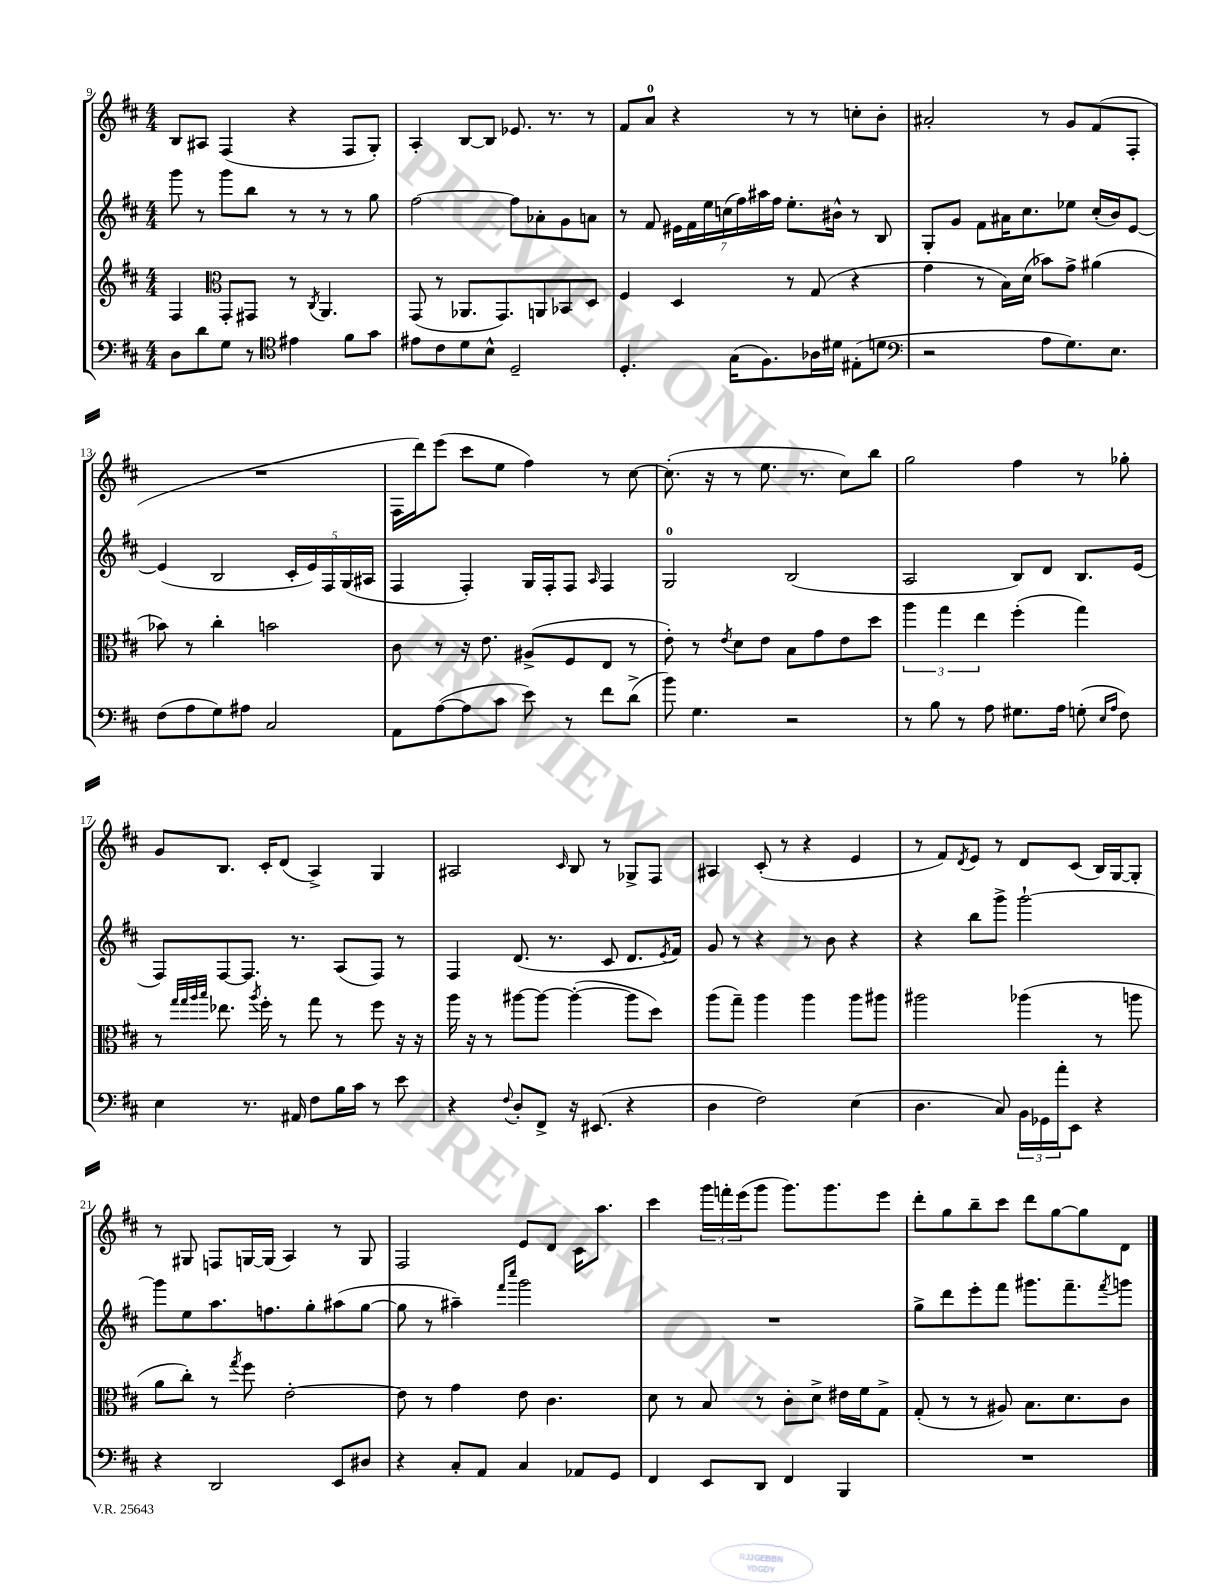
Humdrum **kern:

**kern	**kern	**kern	**kern
*staff4	*staff3	*staff2	*staff1
*clefF4	*clefG2	*clefG2	*clefG2
*k[f#c#]	*k[f#c#]	*k[f#c#]	*k[f#c#]
*M4/4	*M4/4	*M4/4	*M4/4
8D	4F#	8ggg	8B
8d	.	8r	8A#
*	*clefC3	*	*
8G	8GG'	8ggg	(4F#
8r	8GG#	8bb	.
*clefC4	*	*	*
4e#	8r	8r	4r
.	8qC#	.	.
.	4.AA	8r	.
8f#	.	8r	8F#
8g	.	8gg	8G')
=	=	=	=
8e#	(8GG	[2ff#	4A'
8c#	8r	.	.
8d	8.AA-	.	[8B
8B^^	.	.	8B]
.	8.GG)	.	.
2D~	.	8ff#]	8.e-
.	8AA	8a-'	.
.	.	.	8.r
.	8BB-	8g	.
.	8D	8a	8r
=	=	=	=
4.D'	4F#	8r	8f#
.	.	8f#	8a
.	4D	28e#	4r
.	.	28f#	.
.	.	28ee	.
.	.	(28cc	.
(16G	.	.	.
.	.	28ff#)	.
.	.	28aa#	.
8.F#)	.	.	.
.	.	28ff#	.
.	8r	8.ee'	8r
16A-	(8G	.	8r
16d#	.	16b#^^	.
(8E#'	4r	8r	8cc'
8d	.	8B	8b'
=	=	=	=
*clefF4	*	*	*
2r	4g	8G'	2a#'
.	.	8g	.
.	8r	8f#	.
.	16B)	16a#	.
.	(16d	8.cc#	.
8A	8b-)	.	8r
8.G)	8g^	8ee-	8g
.	(4a#	(16cc#'	(8f#
8.E	.	16b)	.
.	.	[8e	8F#'
=	=	=	=
(8F#	8b-)	(4e]	1r
8A	8r	.	.
8G)	4cc#'	2B	.
8A#	.	.	.
2C#	2b	.	.
.	.	20c#'	.
.	.	20e)	.
.	.	20F#	.
.	.	(20G	.
.	.	20A#	.
=	=	=	=
8AA	8c#	4F#	16F#
.	.	.	16ddd)
([8A	8r	.	(8eee
8A]	16r	4F#')	8ccc#
.	8.e	.	.
8c#	.	.	8ee
8e)	(8A#^	16G	4ff#)
.	.	16F#'	.
8r	8F#	8F#	.
.	.	16qqA	.
8f#	8E	4F#	8r
(8d^	8r	.	[8cc#
=	=	=	=
8b)	8e')	2G	(8.cc#']
4.G	8r	.	.
.	.	.	16r
.	8qe	.	.
.	8d	.	8r
.	8e	.	8.ee
2r	8B	(2B	.
.	.	.	8.r
.	8g	.	.
.	8e	.	8cc#)
.	8dd	.	8bb
=	=	=	=
8r	6aa	2A	2gg
8B	.	.	.
.	6gg	.	.
8r	.	.	.
.	6ee	.	.
8A	.	.	.
8.G#	(4ff#'	8B)	4ff#
.	.	8d	.
16A	.	.	.
(8G'	4gg)	8.B	8r
16qqE	.	.	.
16qqA	.	.	.
8F#)	.	.	8gg-'
.	.	(16e	.
=	=	=	=
4E	8r	8F#)	8g
.	32qqgg	.	.
.	32qqgg	.	.
.	32qqaa	.	.
.	32qqbb	.	.
.	8.ee-	[8F#	8.B
8.r	.	8.F#]	.
.	8qaa	.	.
.	16ff#'	.	16c#'
.	8r	.	(8d
16AA#	.	8.r	.
8F#	8gg	.	4A^)
16B	8r	(8A	.
16c#	.	.	.
8r	8ff#	8F#)	4G
8e	16r	8r	.
.	16r	.	.
=	=	=	=
4r	16aa	4F#	2A#
.	16r	.	.
.	8r	.	.
8qqF#	.	.	.
8D'	[8aa#	(8.d	.
8FF#^	8aa#_	.	.
.	.	8.r	.
.	.	.	16qqc#
16r	(4aa#'_	.	8B
(8.EE#	.	.	.
.	.	8c#	8r
4r	8aa#]	8.d	8G-^
.	8dd)	.	8F#
.	.	8qe	.
.	.	16f#)	.
=	=	=	=
4D	(8aa	8g	4A#
.	8gg~)	8r	.
2F#)	4aa	4r	(8c#'
.	.	.	8r
.	4aa	8r	4r
.	.	8b	.
(4E	8aa	4r	4e
.	8aa#	.	.
=	=	=	=
4.D	2aa#	4r	8r
.	.	.	8f#)
.	.	.	8qd
.	.	8bb	8e
8C#)	.	8ggg^	8r
24BB	(4aa-	[2ggg`	8d
24GG-	.	.	.
24a'	.	.	.
8EE	.	.	(8c#
4r	8r	.	16B)
.	.	.	[16G
.	8aa	.	8G']
=	=	=	=
4r	8a	8ggg]	8r
.	8cc#')	8ee	8G#
2DD	8r	8.aa	8F
.	8qgg	.	.
.	8ff#	.	[16G
.	.	8.ff	(16G]
.	[2e'	.	4A)
.	.	8gg'	.
8EE	.	(8aa#	8r
8D#	.	[8gg	8G
=	=	=	=
4r	8e]	8gg]	2F#
.	8r	8r	.
8C#'	4g	4aa#~)	.
8AA	.	.	.
.	.	16qqfff#	.
.	.	16qqcccc#	.
4C#	8e	2ggg	8e
.	4.c#	.	8d
8AA-	.	.	16c#
.	.	.	8.aa
8GG	.	.	.
=	=	=	=
4FF#	8d	1r	4ccc#
.	8r	.	.
8EE	8B	.	24ggg
.	.	.	24fff'
.	.	.	(24eee
8DD	8r	.	8ggg
4FF#	8c#'	.	8.ggg)
.	8d^	.	.
.	.	.	8.ggg
4BBB	16e#	.	.
.	16f#	.	.
.	8G^	.	8eee
=	=	=	=
1r	(8G'	8gg^	8ddd'
.	8r	8ddd	8gg
.	8r	8eee'	8bb~
.	8A#)	8fff#	8ccc#
.	8.B	8.ggg#	8ddd
.	.	.	[8gg
.	8.d	8.fff#~	.
.	.	.	8gg]
.	.	8qfff#	.
.	8c#	8ggg	8d
==	==	==	==
*-	*-	*-	*-
